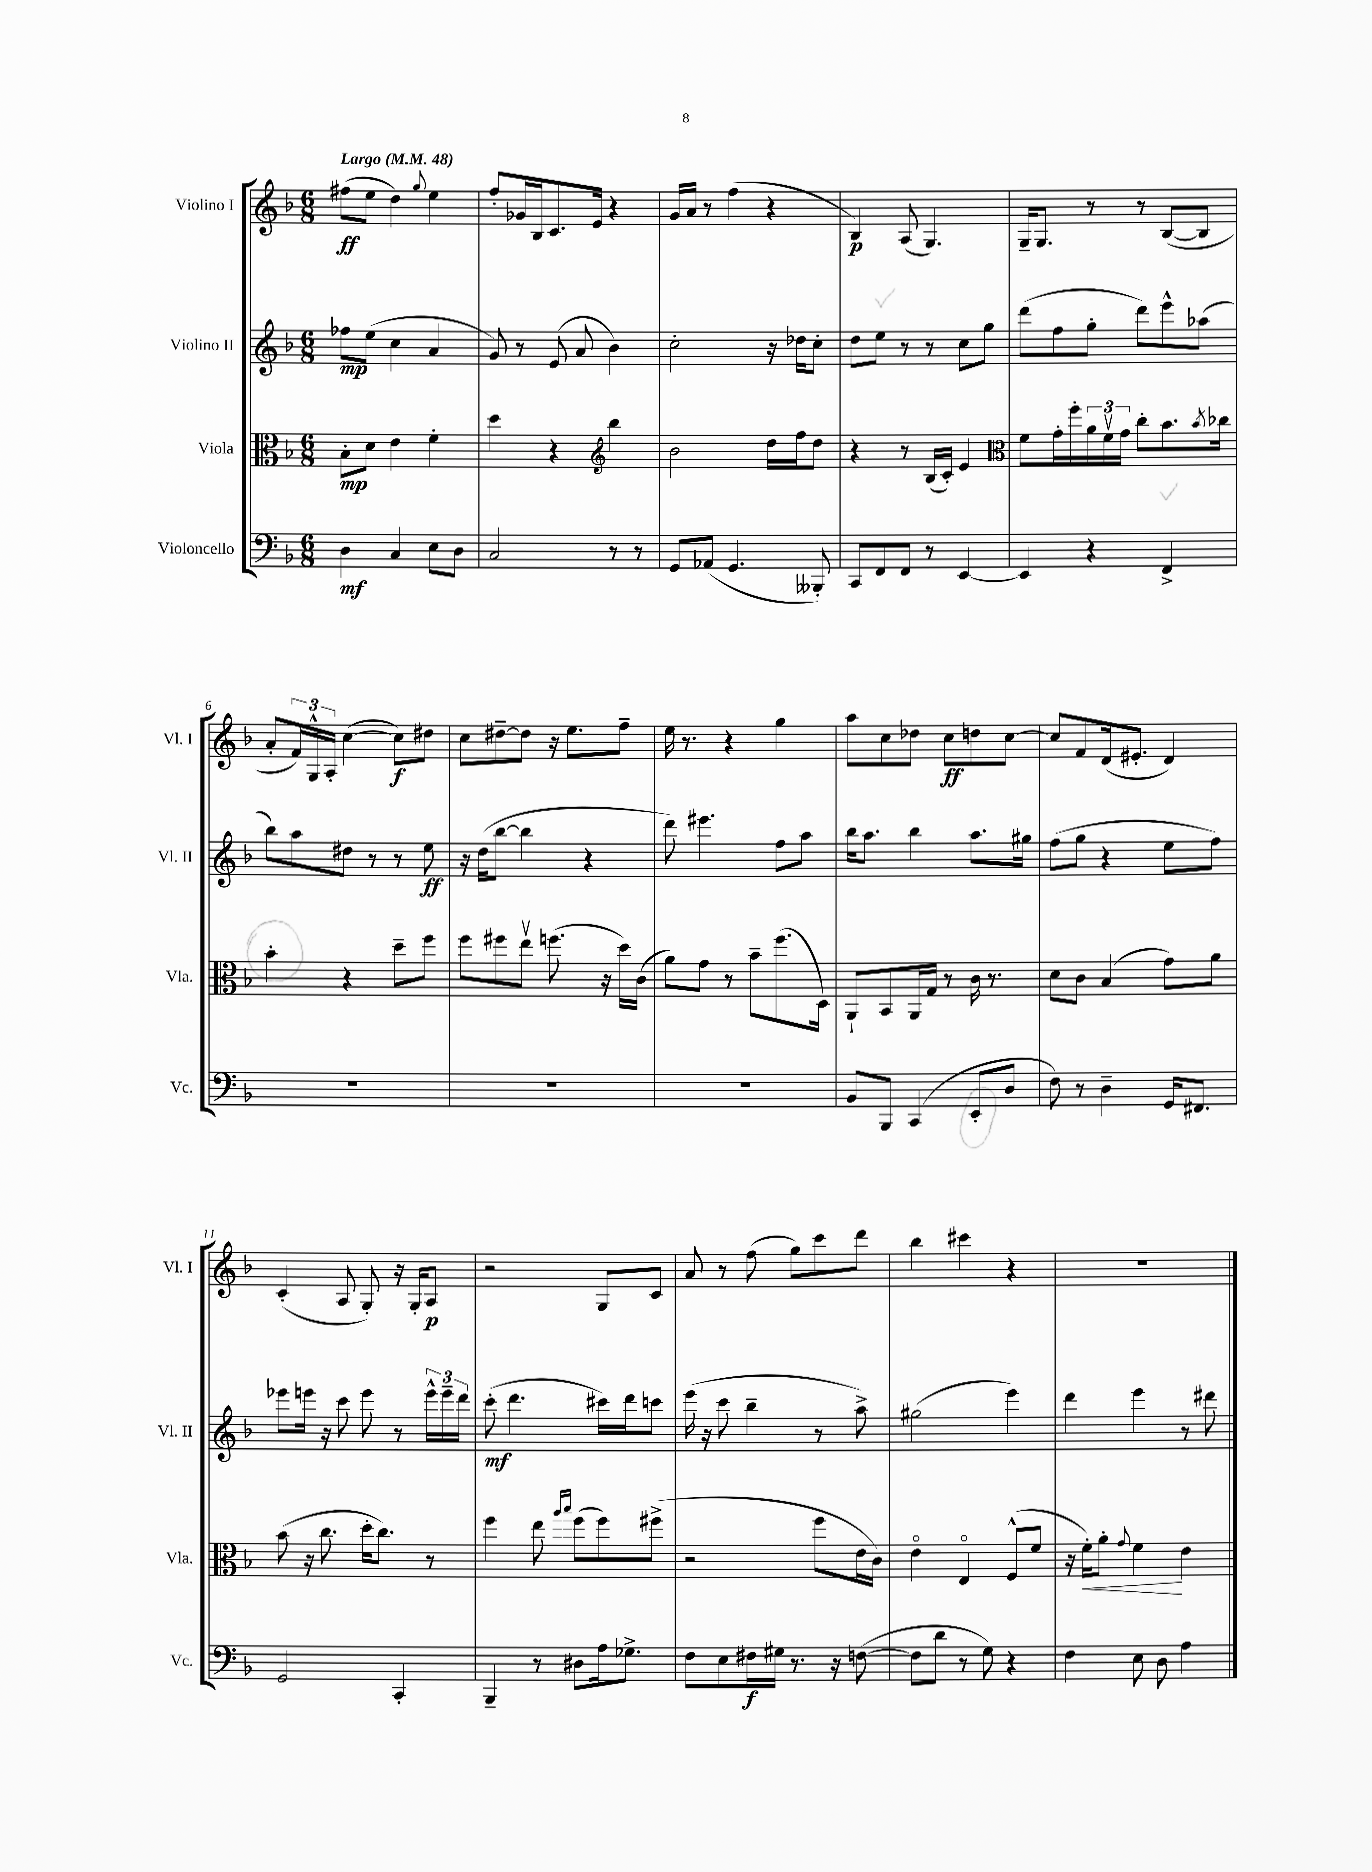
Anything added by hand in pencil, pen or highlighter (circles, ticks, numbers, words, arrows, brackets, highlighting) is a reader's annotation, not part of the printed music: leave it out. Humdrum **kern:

**kern	**kern	**kern	**kern
*staff4	*staff3	*staff2	*staff1
*clefF4	*clefC3	*clefG2	*clefG2
*k[b-]	*k[b-]	*k[b-]	*k[b-]
*M6/8	*M6/8	*M6/8	*M6/8
*MM48	*MM48	*MM48	*MM48
4D	8B-'	8ff-	(8ff#
.	8d	(8ee	8ee
4C	4e	4cc	4dd)
.	.	.	8qqgg
8E	4f'	4a	4ee
8D	.	.	.
=	=	=	=
2C	4dd	8g)	8ff'
.	.	8r	16g-
.	.	.	16B-
.	4r	(8e	8.c
.	.	8a	.
.	.	.	16e
*	*clefG2	*	*
8r	4bb-	4b-)	4r
8r	.	.	.
=	=	=	=
8GG	2b-	2cc'	16g
.	.	.	16a
(8AA-	.	.	8r
4.GG	.	.	(4ff
.	16dd	16r	4r
.	16ff	16dd-	.
8BBB--')	8dd	8cc'	.
=	=	=	=
8CC	4r	8dd	4B-)
8FF	.	8ee	.
8FF	8r	8r	(8A
8r	(16B-	8r	4.G)
.	16c')	.	.
[4EE	4e	8cc	.
.	.	8gg	.
=	=	=	=
*	*clefC3	*	*
4EE]	8f	(8ddd	16G~
.	.	.	8.G
.	16g'	8ff	.
.	16ff'	.	.
4r	24a	8gg'	8r
.	24fv	.	.
.	24g	.	.
.	8cc'	8ddd)	8r
4FF^	8.b-	8eee^^	([8B-
.	.	(8aa-	8B-]
.	8qb-	.	.
.	16cc-	.	.
=	=	=	=
2.r	4b-'	8bb-)	8a'
.	.	8aa	24f)
.	.	.	24G^^
.	.	.	24A'
.	4r	8dd#	([4cc
.	.	8r	.
.	8dd~	8r	8cc])
.	8ff	8ee	8dd#
=	=	=	=
2.r	8ff	16r	8cc
.	.	(16dd	.
.	8ff#	[8bb-	[8dd#~
.	8eev	4bb-]	8dd#]
.	(8.ff	.	16r
.	.	.	8.ee
.	.	4r	.
.	16r	.	.
.	16dd)	.	8ff~
.	(16c	.	.
=	=	=	=
2.r	8a)	8ddd)	16ee
.	.	.	8.r
.	8g	4.eee#	.
.	8r	.	4r
.	8b-~	.	.
.	(8.ff	8ff	4gg
.	.	8aa	.
.	16D)	.	.
=	=	=	=
8BB-	8AA`	16bb-	8aa
.	.	8.aa	.
8BBB-	8BB-	.	8cc
(4CC	16AA	4bb-	8dd-
.	16G	.	.
.	8r	.	8cc
8EE'	16c	8.aa	8dd
.	8.r	.	.
8D	.	.	[8cc
.	.	16gg#	.
=	=	=	=
8F)	8d	(8ff	8cc]
8r	8c	8gg	8f
4D~	(4B-	4r	(16d
.	.	.	8.e#'
16GG	8g)	8ee	4d)
8.FF#	.	.	.
.	8a	8ff)	.
=	=	=	=
2GG	(8b-	8eee-	(4c'
.	16r	16eee	.
.	8.cc	16r	.
.	.	8ccc	8A
.	16dd'	8eee	8G')
.	8.cc)	.	.
4CC'	.	8r	16r
.	.	.	16G'
.	8r	24eee^^	8A
.	.	24eee~	.
.	.	24ddd	.
=	=	=	=
4BBB-~	4ff	(8ccc'	2r
.	.	4.ddd	.
8r	8ee	.	.
.	16qqaa	.	.
.	16qqbb-	.	.
8D#	(8ff	.	.
16A	8ff)	16ccc#)	8G
8.G-^	.	16ddd	.
.	(8ff#^	8ccc	8c
=	=	=	=
8F	2r	(16eee	8a
.	.	16r	.
8E	.	8ccc	8r
16F#	.	4bb-~	(8ff
16G#	.	.	.
8.r	.	.	8gg)
.	8ff	8r	8ccc
16r	.	.	.
([8F	16e	8aa^)	8ddd
.	16c)	.	.
=	=	=	=
8F]	4eo	(2gg#	4bb-
8d	.	.	.
8r	4Eo	.	4ccc#
8G)	.	.	.
4r	(8F^^	4eee)	4r
.	8f	.	.
=	=	=	=
4F	16r	4ddd	2.r
.	16f')	.	.
.	8a'	.	.
.	8qqg	.	.
8E	4f	4eee	.
8D	.	.	.
4A	4e	8r	.
.	.	8ddd#	.
==	==	==	==
*-	*-	*-	*-
